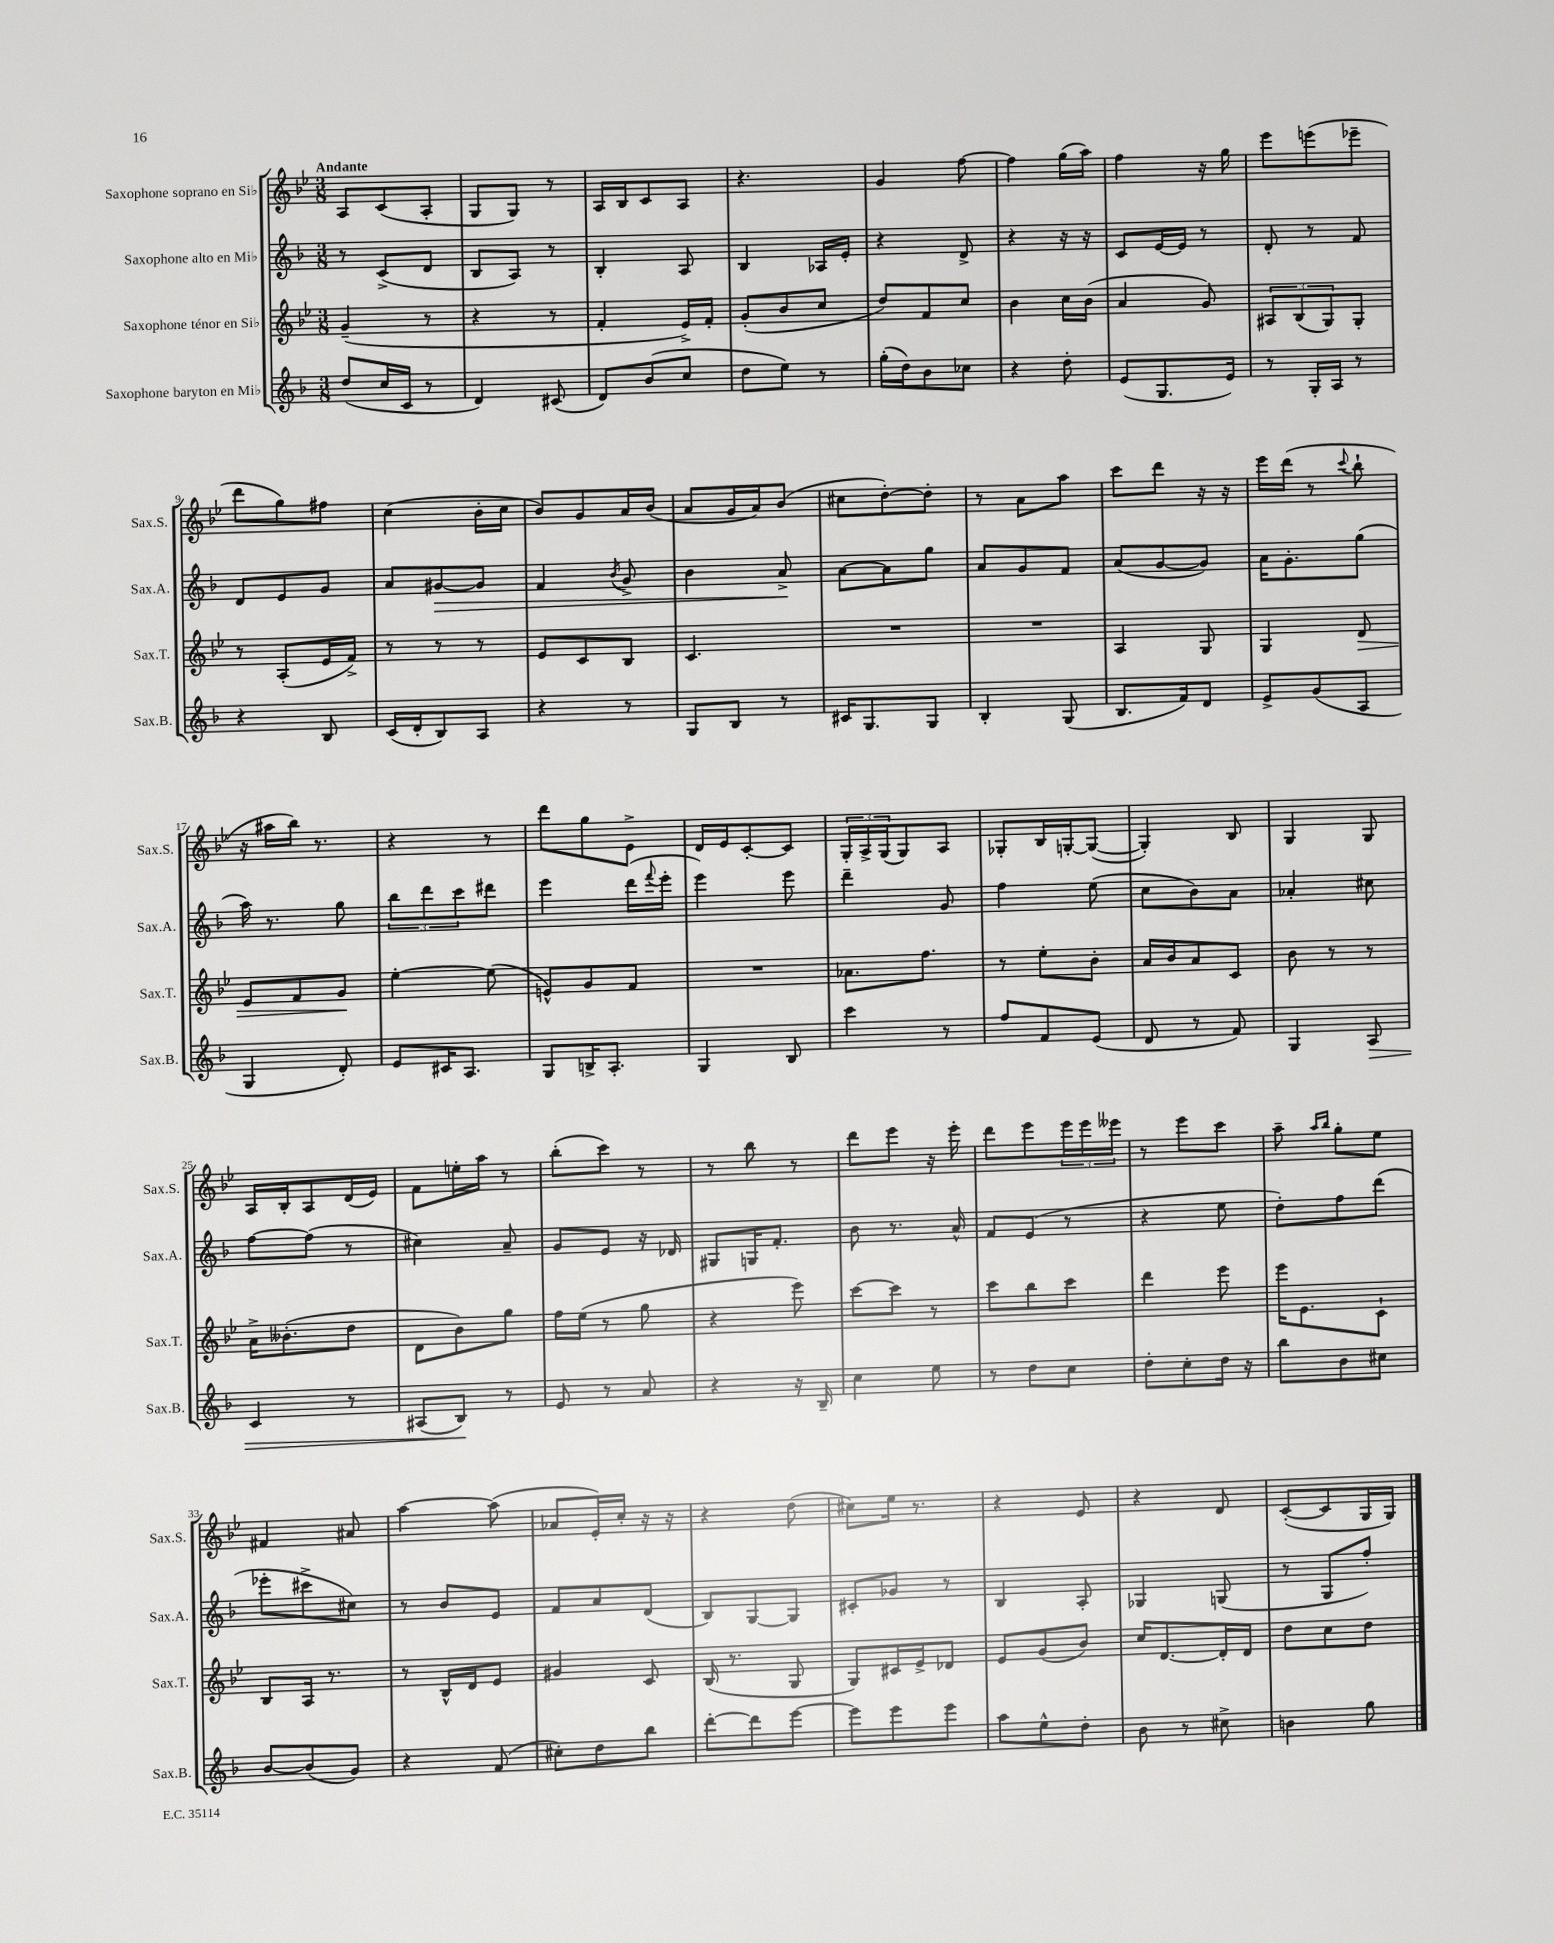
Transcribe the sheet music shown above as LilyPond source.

<<
\new StaffGroup <<
\new Staff = "s0" \with { instrumentName = "Saxophone soprano en Sib" shortInstrumentName = "Sax.S." } {
    \clef treble \key bes \major \numericTimeSignature \time 3/8 \tempo "Andante"
    a8 c'8( a8-. |
    g8 g8) r8 |
    a16 bes16 c'8 a8 |
    r4. |
    g'4 f''8~ |
    f''4 g''16( a''16) |
    f''4 r16 g''16 |
    ees'''8 e'''8( ees'''8-- |
    d'''8 g''8) fis''8 |
    c''4( bes'16-. c''16 |
    bes'8) g'8 a'16 bes'16( |
    a'8 g'16 a'16) bes'8( |
    cis''8 d''8~-.) d''8-. |
    r8 a'8 a''8 |
    c'''8 d'''8 r16 r16 |
    ees'''16 d'''16( r8 \appoggiatura { c'''8 } bes''8-! |
    r16 ais''16 bes''16) r8. |
    r4 r8 |
    d'''8 g''8 ees'8-> |
    d'16 ees'16 c'8~-. c'8 |
    \tuplet 3/2 { g16-. a16-> g16( } g8) a8 |
    ges8-. bes16 g16~-. g8~( |
    g4-.) bes8 |
    g4 g8 |
    a16 bes16-. a8 d'16( ees'16) |
    f'8 e''16-. a''16 r8 |
    bes''8-.( c'''8) r8 |
    r8 bes''8 r8 |
    d'''8 ees'''8 r16 ees'''16-. |
    d'''8 ees'''8 \tuplet 3/2 { ees'''16 ees'''16 eeses'''16 } |
    r8 ees'''8 c'''8 |
    a''8-- \grace { a''16 bes''16 } g''8-. ees''8 |
    fis'4 ais'8 |
    a''4~ a''8( |
    aes'8 ees'16-.) c''16-. r16 r16 |
    r4 d''8( |
    cis''8) ees''16 r8. |
    r4 ees'8 |
    r4 d'8 |
    c'8~-.( c'8 g16 g16) \bar "|." |
}
\new Staff = "s1" \with { instrumentName = "Saxophone alto en Mib" shortInstrumentName = "Sax.A." } {
    \clef treble \key f \major \numericTimeSignature \time 3/8
    r8 c'8->( d'8 |
    bes8 a8) r8 |
    bes4-. a8 |
    bes4 aes16 e'16-. |
    r4 d'8-> |
    r4 r16 r16 |
    c'8 e'16~ e'16 r8 |
    d'8-. r8 f'8 |
    d'8 e'8 g'8 |
    a'8 gis'8~\> gis'8 |
    f'4 \acciaccatura { bes'8 } g'8-> |
    bes'4 a'8->\! |
    a'8~ a'8 g''8 |
    a'8 g'8 f'8 |
    a'8( g'8~ g'8) |
    a'16 g'8.-. g''8( |
    a''16) r8. g''8 |
    \tuplet 3/2 { bes''8 d'''8 c'''8 } dis'''8 |
    e'''4 d'''16( \appoggiatura { f'''8 } e'''16-. |
    e'''4) e'''8 |
    d'''4-- g'8 |
    f''4 e''8( |
    c''8 bes'8) a'8 |
    aes'4-. cis''8 |
    f''8~ f''8( r8 |
    cis''4) a'8-- |
    g'8 e'8 r16 des'16 |
    gis8 g16 f'8.-. |
    bes'8 r8. a'16-^ |
    f'8 e'8( r8 |
    r4 e''8 |
    d''8-.) f''8 d'''8( |
    ees'''8-. cis'''8-> cis''8) |
    r8 bes'8 e'8 |
    f'8 a'8 d'8( |
    bes8) g8~ g8 |
    cis'8-. ges'8 r8 |
    bes4 a8-. |
    ges4 g8( |
    r8 g8 f''8-.) \bar "|." |
}
\new Staff = "s2" \with { instrumentName = "Saxophone ténor en Sib" shortInstrumentName = "Sax.T." } {
    \clef treble \key bes \major \numericTimeSignature \time 3/8
    g'4--( r8 |
    r4 r8 |
    f'4-. ees'16->) f'16-. |
    g'8-.( bes'8 c''8 |
    d''8) f'8 c''8 |
    bes'4 c''16 bes'16( |
    a'4 g'8) |
    \tuplet 3/2 { ais8 bes8( g8) } g8-. |
    r8 a8-.( ees'16 f'16->) |
    r8 r8 r8 |
    ees'8 c'8 bes8 |
    c'4. |
    R4. |
    R4. |
    a4 g8 |
    g4 d'8\> |
    ees'8 f'8 g'8\! |
    ees''4~-. ees''8( |
    e'8-^) g'8 f'8 |
    R4. |
    aes'8. f''8. |
    r8 ees''8-. bes'8-. |
    a'16 bes'16 a'8 c'8 |
    bes'8 r8 r8 |
    a'16-> beses'8.-.( d''8 |
    d'8 bes'8) g''8 |
    f''16 ees''16( r8 g''8 |
    r4 ees'''8) |
    c'''8~ c'''8 r8 |
    c'''8 bes''8 c'''8 |
    d'''4 ees'''8 |
    ees'''16 ees'8. c'8-! |
    bes8 a16 r8. |
    r8 bes16-^ d'16 ees'8 |
    gis'4 c'8 |
    bes16( r8. g8 |
    g8) cis'16 ees'16-> des'8 |
    ees'8 g'8( bes'8) |
    c''16 d'8.~ d'16-. d'16 |
    d''8 c''8 d''8 \bar "|." |
}
\new Staff = "s3" \with { instrumentName = "Saxophone baryton en Mib" shortInstrumentName = "Sax.B." } {
    \clef treble \key f \major \numericTimeSignature \time 3/8
    d''8( c''16 c'16 r8 |
    d'4) cis'8( |
    d'8) bes'8( c''8 |
    d''8 e''8) r8 |
    g''16-.( d''16) bes'8 ces''8 |
    r4 d''8-. |
    e'8( g8. e'16) |
    r8 g16-. a16 r8 |
    r4 bes8 |
    c'16( d'16-. bes8) a8 |
    r4 r8 |
    g8 bes8 r8 |
    cis'16 g8. g8 |
    bes4-. g8( |
    bes8. f'16) d'8 |
    e'8-> g'8( a8 |
    g4 d'8-.) |
    e'8 cis'16 a8. |
    g8 b16-> a8.-. |
    g4 bes8 |
    c'''4 r8 |
    f''8 f'8 e'8( |
    d'8 r8 f'8) |
    g4 a8\> |
    c'4 r8 |
    ais8( bes8\!) r8 |
    e'8 r8 a'8 |
    r4 r16 bes16-- |
    c''4 e''8 |
    r8 d''8 c''8 |
    d''8-. c''8-. d''16 r16 |
    bes''8 bes'8 cis''8 |
    bes'8~ bes'8( g'8) |
    r4 f'8( |
    cis''8-.) d''8 bes''8 |
    d'''8~-. d'''8 e'''8~ |
    e'''8 e'''8 e'''8 |
    a''8 e''8-^ d''8-. |
    bes'8 r8 cis''8-> |
    b'4 g''8 \bar "|." |
}
>>
>>
